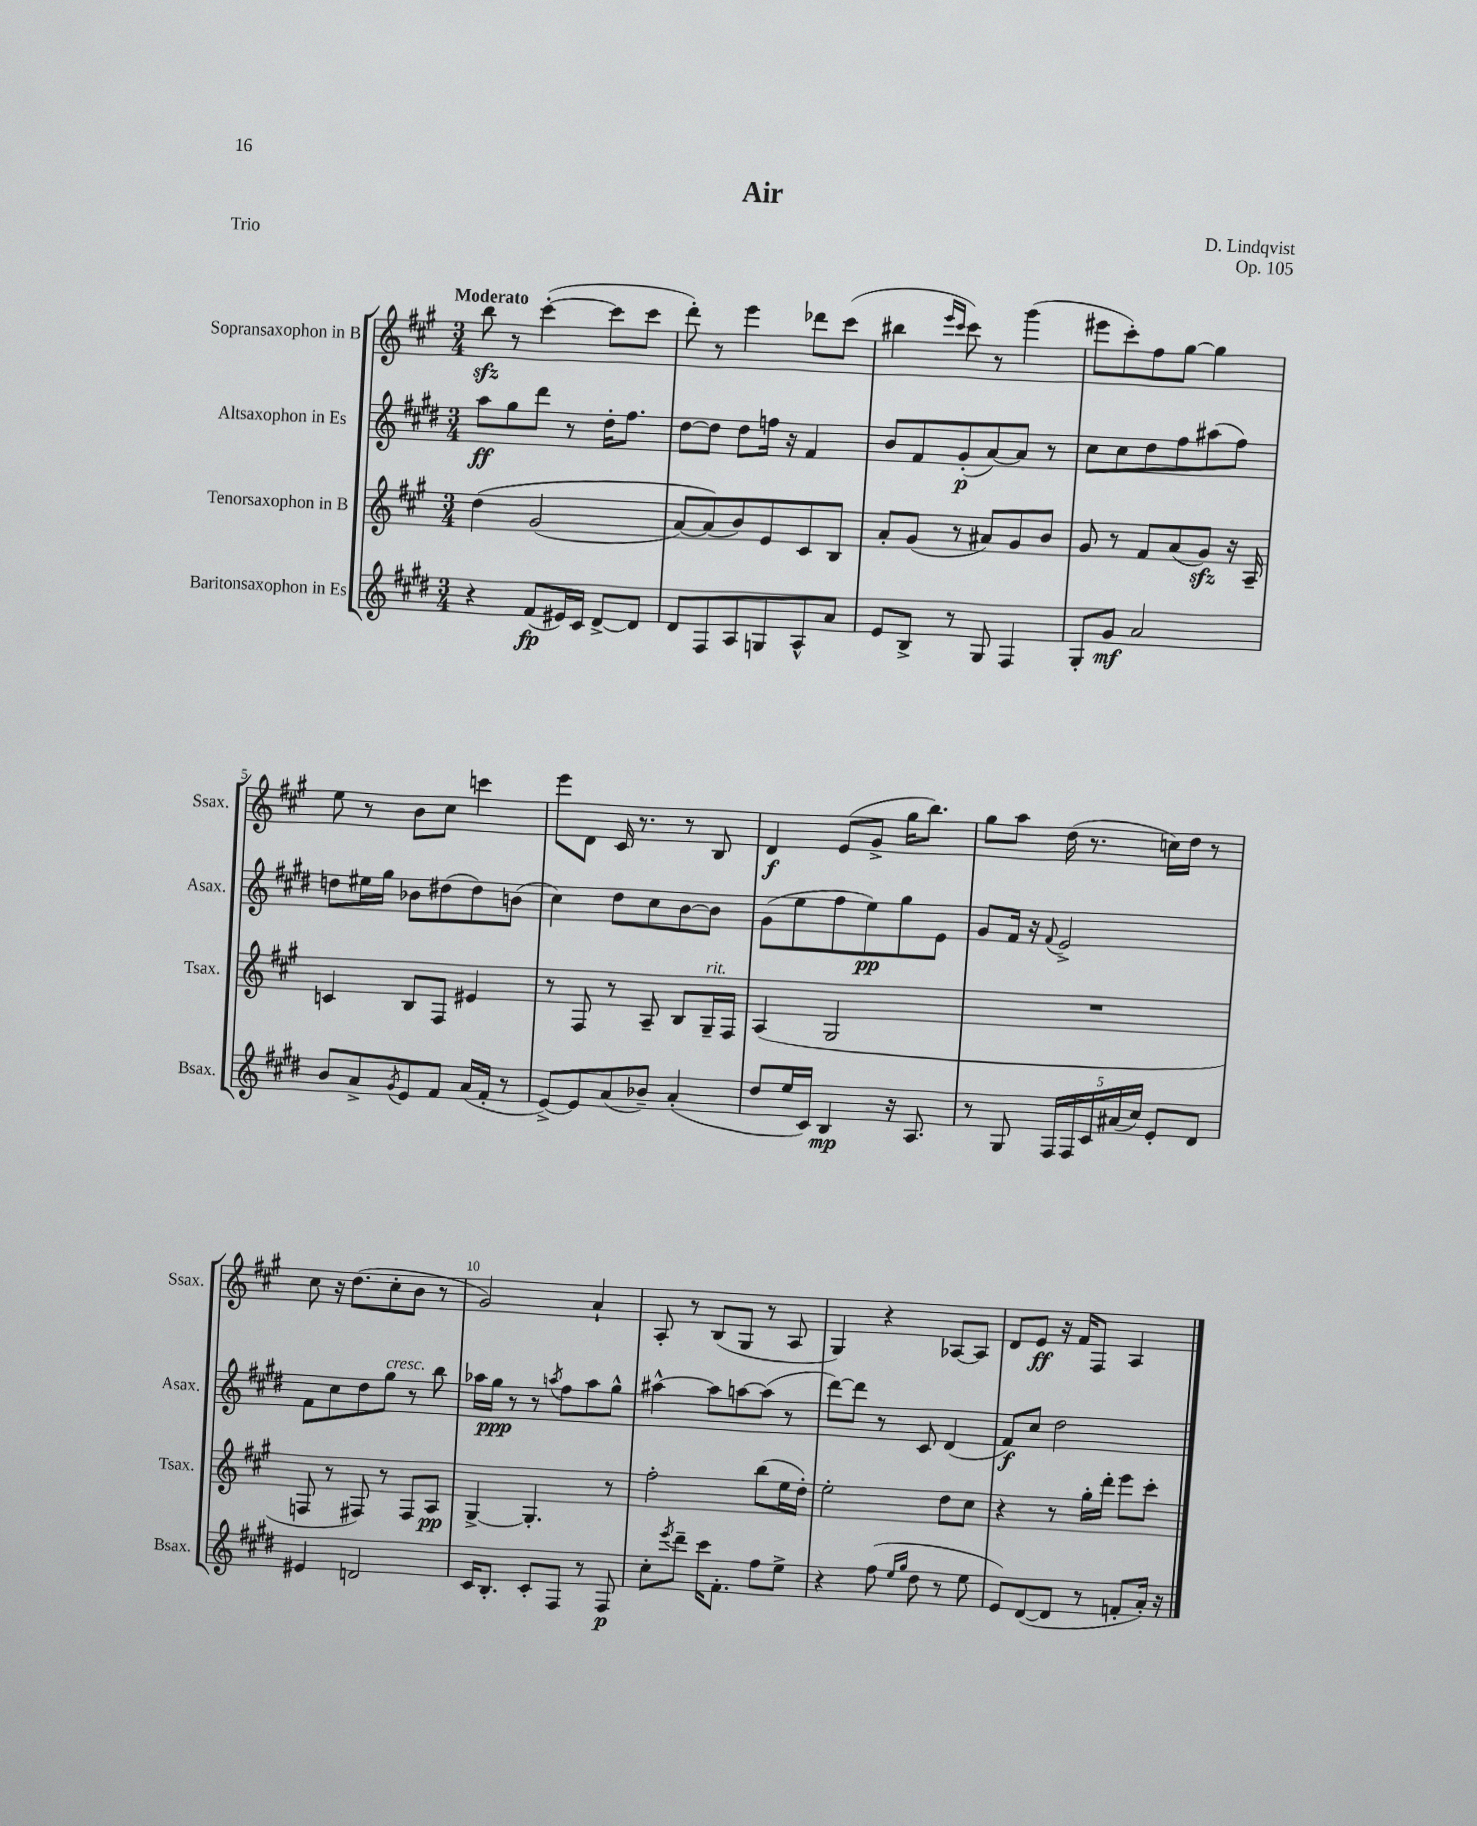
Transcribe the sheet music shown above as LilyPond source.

\header { title = "Air" composer = "D. Lindqvist" opus = "Op. 105" piece = "Trio" }
<<
\new StaffGroup <<
\new Staff = "s0" \with { instrumentName = "Sopransaxophon in B" shortInstrumentName = "Ssax." } {
    \clef treble \key a \major \numericTimeSignature \time 3/4 \tempo "Moderato"
    b''8\sfz r8 cis'''4~-.( cis'''8 cis'''8 |
    d'''8-.) r8 e'''4 des'''8 cis'''8( |
    bis''4 \grace { e'''16 cis'''16 } cis'''8) r8 gis'''4( |
    eis'''8 cis'''8-.) fis''8 gis''8~ gis''4 |
    e''8 r8 b'8 cis''8 c'''4 |
    e'''8 d'8 cis'16 r8. r8 b8 |
    d'4\f e'8( gis'8-> gis''16 b''8.) |
    gis''8 a''8 d''16( r8. c''16) d''16 r8 |
    cis''8 r16 d''8.( cis''8-. b'8 r8 |
    gis'2) a'4-! |
    a8-. r8 b8( gis8 r8 a8 |
    gis4) r4 aes8~ aes8 |
    d'8 e'8\ff r16 fis'16 fis8 a4 \bar "|." |
}
\new Staff = "s1" \with { instrumentName = "Altsaxophon in Es" shortInstrumentName = "Asax." } {
    \clef treble \key e \major \numericTimeSignature \time 3/4
    a''8\ff gis''8 dis'''8 r8 dis''16-. fis''8. |
    dis''8~ dis''8 dis''8 f''16 r16 fis'4 |
    b'8 fis'8 gis'8-.\p( a'8~) a'8 r8 |
    cis''8 cis''8 dis''8 fis''8 ais''8( fis''8) |
    d''8 eis''16 gis''16 bes'8 dis''8( dis''8) b'8( |
    cis''4) dis''8 cis''8 b'8~ b'8 |
    gis'8( e''8 fis''8 e''8\pp) gis''8 e'8 |
    gis'8 fis'16 r16 \appoggiatura { fis'8 } e'2-> |
    fis'8 cis''8 dis''8 gis''8^\markup { \italic "cresc." } r8 b''8 |
    aes''16 gis''16\ppp r8 r8 \acciaccatura { a''8 } fis''8 a''8 gis''8-^ |
    ais''4~-^ ais''8 a''8~ a''8( r8 |
    dis'''8~) dis'''8 r8 cis'8 dis'4( |
    fis'8\f) cis''8 dis''2 \bar "|." |
}
\new Staff = "s2" \with { instrumentName = "Tenorsaxophon in B" shortInstrumentName = "Tsax." } {
    \clef treble \key a \major \numericTimeSignature \time 3/4
    d''4\( gis'2( |
    a'8~) a'8(\) b'8) e'8 cis'8 b8 |
    a'8-. gis'8( r8 ais'8) gis'8 b'8 |
    gis'8 r8 fis'8 a'8( gis'8\sfz) r16 a16-- |
    c'4 b8 fis8 eis'4 |
    r8 fis8 r8 a8-- b8 gis16--^\markup { \italic "rit." } fis16 |
    a4( gis2 |
    R2. |
    f8 r8 fis8) r8 fis8 a8\pp |
    gis4~-> gis4.-. r8 |
    fis''2-. b''8( e''16 d''16-.) |
    e''2-. d''8 cis''8 |
    r4 r8 gis''16-. d'''16-. e'''8 cis'''8-. \bar "|." |
}
\new Staff = "s3" \with { instrumentName = "Baritonsaxophon in Es" shortInstrumentName = "Bsax." } {
    \clef treble \key e \major \numericTimeSignature \time 3/4
    r4 fis'8\fp( eis'16) cis'16 dis'8~-> dis'8 |
    dis'8 fis8 a8 g8 a8-^ a'8 |
    e'8 b8-> r8 gis8 fis4 |
    gis8-. gis'8\mf a'2 |
    b'8 a'8-> \acciaccatura { gis'8 } e'8 fis'8 a'16( fis'16-. r8 |
    e'8~->) e'8 a'8( bes'8--) a'4-.( |
    dis''8 e''16 cis'16) b4\mp r16 a8. |
    r8 gis8 \tuplet 5/4 { fis16 fis16 cis'16 ais'16( cis''16) } e'8-. dis'8 |
    eis'4 d'2 |
    cis'16 b8.-. cis'8-. fis8 r8 fis8\p |
    cis''8-. \acciaccatura { e'''8 } dis'''8-- cis'''16 fis'8.-. fis''8 e''8-> |
    r4 fis''8( \grace { e''16 gis''16 } dis''8 r8 e''8 |
    e'8) dis'8~( dis'8 r8 f'8-. a'16-.) r16 \bar "|." |
}
>>
>>
\layout { \context { \Score \override BarNumber.break-visibility = ##(#f #t #t) barNumberVisibility = #(every-nth-bar-number-visible 5) } }
